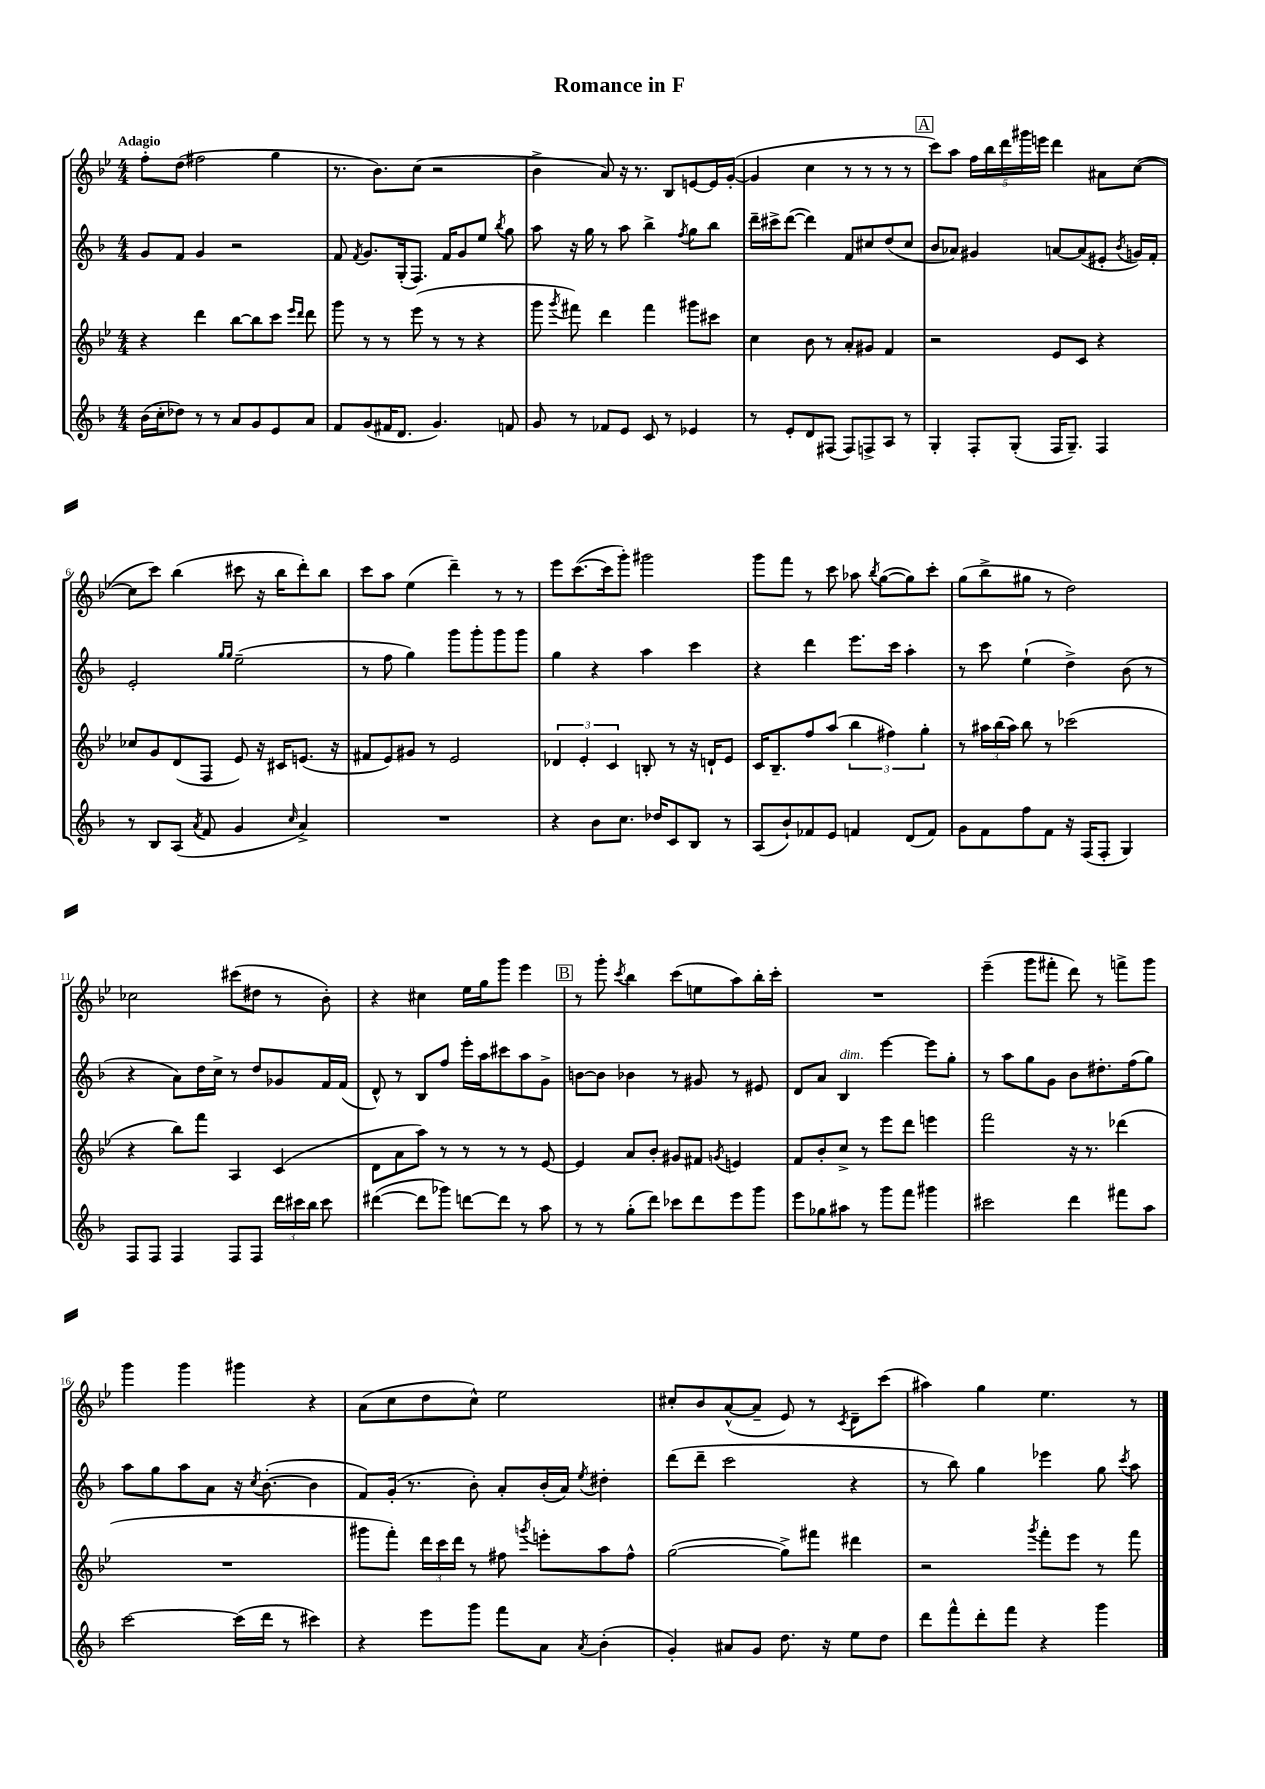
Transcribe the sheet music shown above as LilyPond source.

\header { title = "Romance in F" }
<<
\new StaffGroup <<
\new Staff = "s0" {
    \clef treble \key bes \major \numericTimeSignature \time 4/4 \tempo "Adagio"
    \autoBeamOff f''8[-. d''8]( fis''2 g''4 |
    r8. bes'8.[) c''8]( r2 |
    bes'4-> a'8) r16 r8. bes8[ e'8~ e'16 g'16]~-.( |
    g'4 c''4 r8 r8 r8 r8 |
    \mark \markup { \box "A" } c'''8[) a''8] \tuplet 5/4 { f''16[ bes''16 d'''16 gis'''16 e'''16] } d'''4 ais'8[ c''8]~( |
    c''8[ c'''8]) bes''4( cis'''8 r16 bes''16[ d'''8-.) bes''8] |
    c'''8[ a''8] ees''4( d'''4--) r8 r8 |
    ees'''8[ c'''8.~( c'''16 g'''8]-.) gis'''2 |
    g'''8[ f'''8] r8 c'''8 aes''8 \acciaccatura { bes''8 } g''8[~( g''8) c'''8]-. |
    g''8[( bes''8-> gis''8] r8 d''2) |
    ces''2 cis'''8[( dis''8] r8 bes'8-.) |
    r4 cis''4 ees''16[ g''16 g'''8] ees'''4 |
    \mark \markup { \box "B" } r8 g'''8-. \acciaccatura { c'''8 } bes''4 c'''8[( e''8 a''8) bes''16-. c'''16]-. |
    R1 |
    ees'''4--( g'''8[ fis'''8]-. d'''8) r8 f'''8[-> g'''8] |
    g'''4 g'''4 gis'''4 r4 |
    a'8[( c''8 d''8 c''8]-^) ees''2 |
    cis''8[-. bes'8 a'8~-^( a'8]-- ees'8) r8 \acciaccatura { c'8 } d'8[-- c'''8]( |
    ais''4) g''4 ees''4. r8 \bar "|." |
}
\new Staff = "s1" {
    \clef treble \key f \major \numericTimeSignature \time 4/4
    \autoBeamOff g'8[ f'8] g'4 r2 |
    f'8 \acciaccatura { f'8 } g'8.[ g16-.( f8.]) f'16[ g'8 e''8] \acciaccatura { bes''8 } g''8 |
    a''8 r16 g''16 r8 a''8 bes''4-> \acciaccatura { f''8 } g''8[ bes''8] |
    d'''16[-- cis'''16-> d'''8]~( d'''4) f'8[ cis''8 d''8( cis''8] |
    \mark \markup { \box "A" } bes'8[ aes'8]) gis'4 a'8[~ a'8( eis'8]-. \acciaccatura { bes'8 } g'16[) f'16]-. |
    e'2-. \grace { g''16[ g''16] } e''2--( |
    r8 f''8 g''4) g'''8[ g'''8-. g'''8 g'''8] |
    g''4 r4 a''4 c'''4 |
    r4 d'''4 e'''8.[ c'''16] a''4-. |
    r8 c'''8 e''4-!( d''4->) bes'8( r8 |
    r4 a'8[) d''16 c''16]-> r8 d''8[ ges'8 f'16 f'16]( |
    d'8-^) r8 bes8[ f''8] e'''16[-. a''16 cis'''8 a''8 g'8]-> |
    \mark \markup { \box "B" } b'8[~ b'8] bes'4 r8 gis'8 r8 eis'8 |
    d'8[ a'8] bes4^\markup { \italic "dim." } e'''4~ e'''8[ g''8]-. |
    r8 a''8[ g''8 g'8] bes'8[ dis''8.-. f''16( g''8]) |
    a''8[ g''8 a''8 a'8] r16 \acciaccatura { c''8 } bes'8.~-.( bes'4 |
    f'8[) g'16]-.( r8. bes'8-.) a'8[-. bes'16-.( a'16]) \acciaccatura { e''8 } dis''4-. |
    d'''8[( d'''8]-- c'''2 r4 |
    r8 bes''8) g''4 ees'''4 g''8 \acciaccatura { c'''8 } a''8 \bar "|." |
}
\new Staff = "s2" {
    \clef treble \key bes \major \numericTimeSignature \time 4/4
    \autoBeamOff r4 d'''4 bes''8[~ bes''8 c'''8] \grace { ees'''16[ d'''16] } d'''8 |
    g'''8 r8 r8 ees'''8( r8 r8 r4 |
    g'''8 \acciaccatura { g'''8 } fis'''8) d'''4 fis'''4 gis'''8[ cis'''8] |
    c''4 bes'8 r8 a'8[-. gis'8] f'4 |
    \mark \markup { \box "A" } r2 ees'8[ c'8] r4 |
    ces''8[ g'8 d'8( f8] ees'8) r16 cis'16[ e'8.]( r16 |
    fis'8[ ees'8) gis'8] r8 ees'2 |
    \tuplet 3/2 { des'4 ees'4-. c'4 } b8-. r8 r16 d'16[-! ees'8] |
    c'16[ bes8.-- f''8 a''8]( \tuplet 3/2 { bes''4 fis''4) g''4-. } |
    r8 \tuplet 3/2 { ais''16[ bes''16( ais''16]) } bes''8 r8 ces'''2( |
    r4 bes''8[) f'''8] a4 c'4( |
    d'8[ a'8 a''8]) r8 r8 r8 r8 ees'8~ |
    \mark \markup { \box "B" } ees'4 a'8[ bes'8]-. gis'8[ fis'8] \acciaccatura { g'8 } e'4 |
    f'8[ bes'8-. c''8]-> r8 ees'''8[ d'''8] e'''4 |
    f'''2 r16 r8. des'''4( |
    R1 |
    gis'''8[ f'''8]-.) \tuplet 3/2 { d'''16[ c'''16 d'''16] } r8 fis''8 \acciaccatura { g'''8 } e'''8[-. a''8 fis''8]-^ |
    g''2~( g''8[->) fis'''8] dis'''4 |
    r2 \acciaccatura { g'''8 } f'''8[-. ees'''8] r8 f'''8 \bar "|." |
}
\new Staff = "s3" {
    \clef treble \key f \major \numericTimeSignature \time 4/4
    \autoBeamOff bes'16[( c''16-. des''8]) r8 r8 a'8[ g'8 e'8 a'8] |
    f'8[ g'8( fis'16 d'8.] g'4.) f'8 |
    g'8 r8 fes'8[ e'8] c'8 r8 ees'4 |
    r8 e'8[-. d'8 fis8]( fis8[) f8-> a8] r8 |
    \mark \markup { \box "A" } g4-. f8[-. g8]-.( f16[ g8.]--) f4 |
    r8 bes8[ a8]( \acciaccatura { a'8 } f'8 g'4 \grace { c''16 } a'4->) |
    R1 |
    r4 bes'8[ c''8.] des''16[ c'8 bes8] r8 |
    a8[( bes'8-!) fes'8 e'8] f'4 d'8[( f'8]) |
    g'8[ f'8 f''8 f'8] r16 f16[( f8]-. g4) |
    f8[ f8] f4 f8[ f8] \tuplet 3/2 { d'''16[ cis'''16 bes''16] } cis'''8 |
    dis'''4~( dis'''8[ ges'''8]) d'''8[~ d'''8] r8 a''8 |
    \mark \markup { \box "B" } r8 r8 g''8[-.( d'''8]) ces'''8[ d'''8 e'''8 g'''8] |
    e'''8[ ges''8 ais''8] r8 g'''8[ f'''8] gis'''4 |
    cis'''2 d'''4 fis'''8[ a''8] |
    c'''2~ c'''16[( d'''16] r8 cis'''4) |
    r4 e'''8[ g'''8] f'''8[ a'8] \acciaccatura { a'8 } bes'4-.( |
    g'4-.) ais'8[ g'8] d''8. r16 e''8[ d''8] |
    d'''8[ f'''8-^ d'''8-. f'''8] r4 g'''4 \bar "|." |
}
>>
>>
